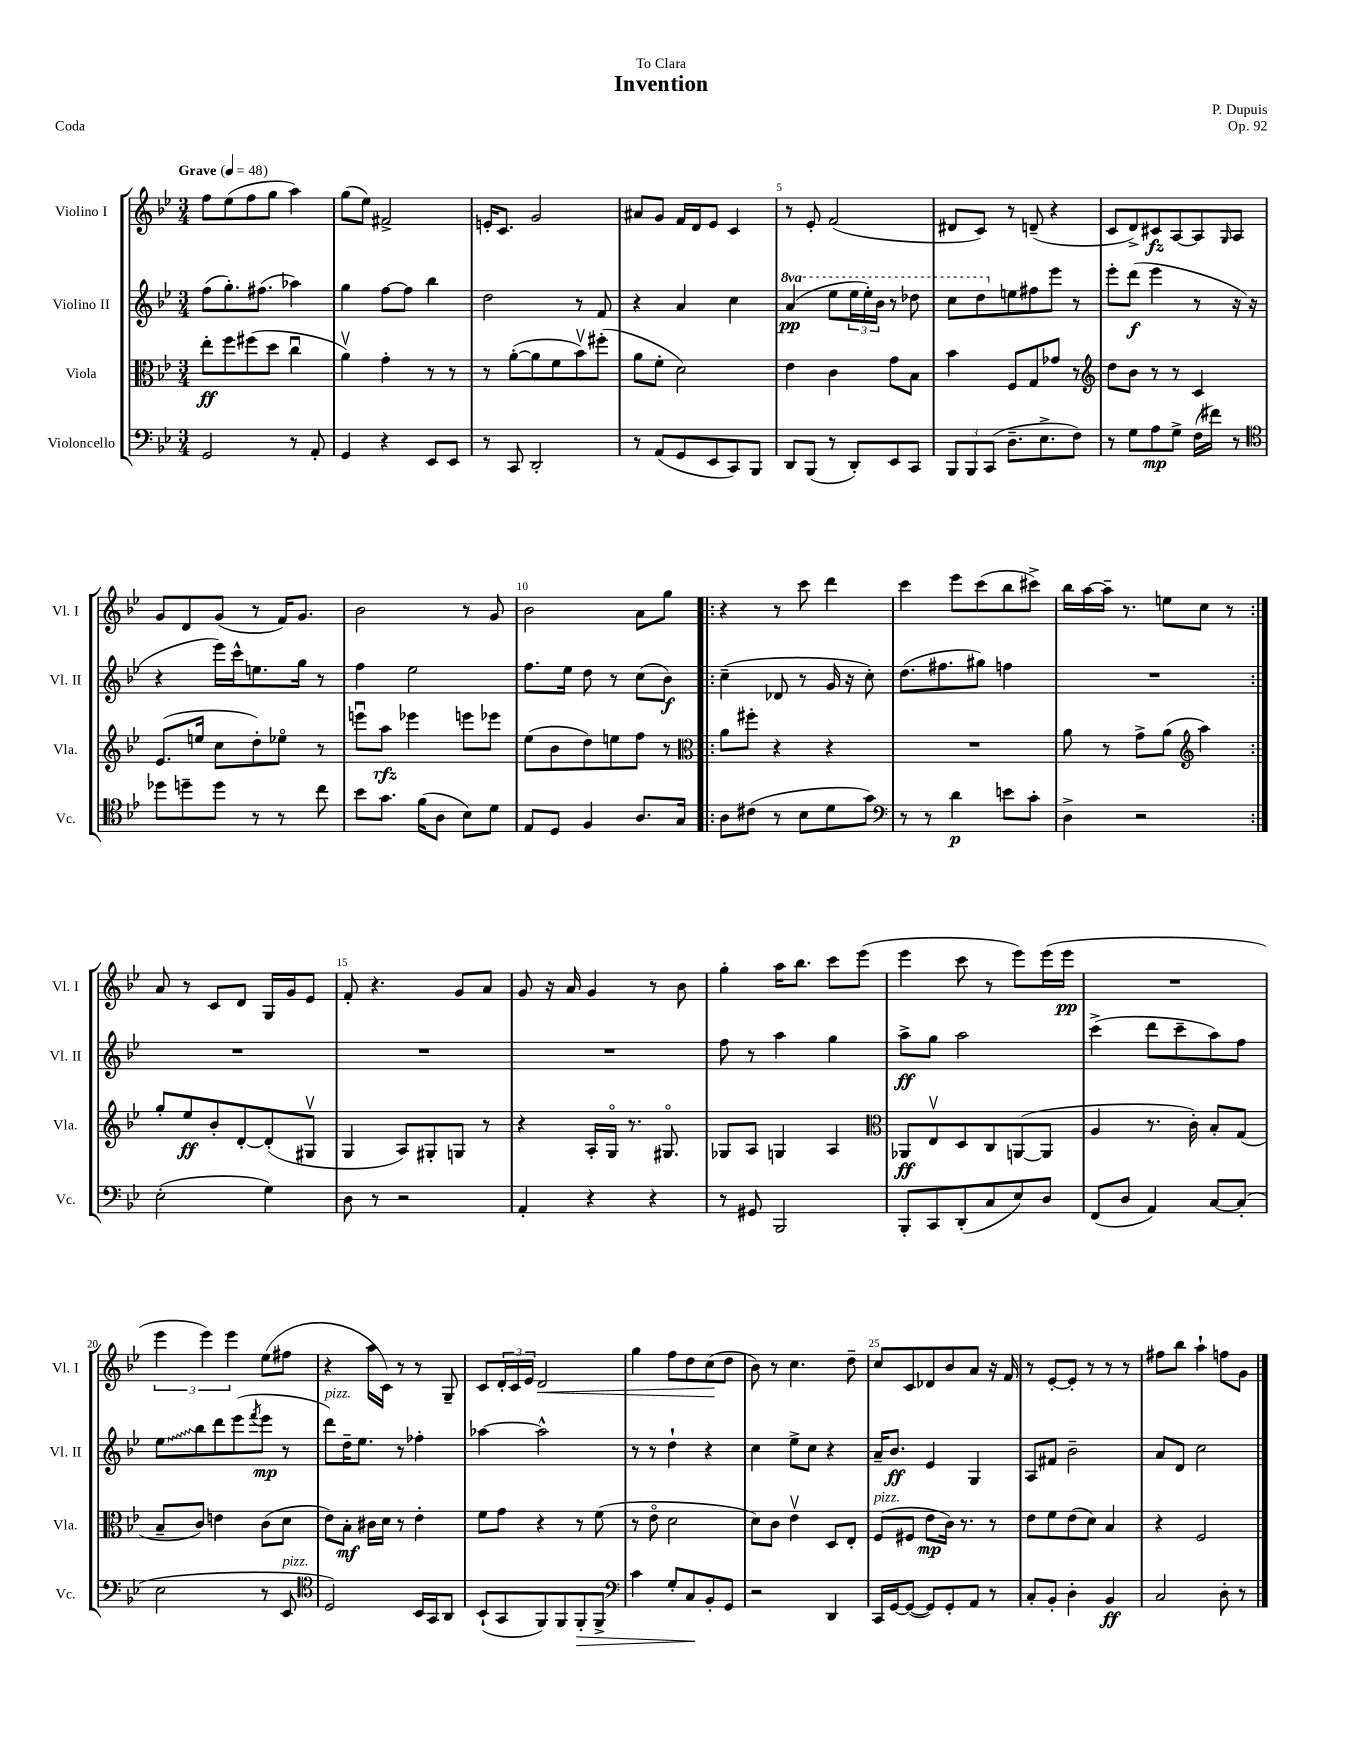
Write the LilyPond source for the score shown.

\header { title = "Invention" composer = "P. Dupuis" dedication = "To Clara" opus = "Op. 92" piece = "Coda" }
<<
\new StaffGroup <<
\new Staff = "s0" \with { instrumentName = "Violino I" shortInstrumentName = "Vl. I" } {
    \clef treble \key bes \major \numericTimeSignature \time 3/4 \tempo "Grave" 4 = 48
    f''8 ees''8( f''8 g''8 a''4) |
    g''8( ees''8) fis'2-> |
    e'16-. c'8. g'2 |
    ais'8 g'8 f'16 d'16 ees'8 c'4 |
    r8 ees'8-. f'2( |
    dis'8 c'8) r8 d'8--( r4 |
    c'8 d'8->) cis'8\fz a8~ a8 \grace { g16 } a8 |
    g'8 d'8 g'8( r8 f'16) g'8. |
    bes'2 r8 g'8 |
    bes'2 a'8 g''8 |
    \repeat volta 2 { r4 r8 c'''8 d'''4 |
    c'''4 ees'''8 c'''8( bes''8 cis'''8->) |
    bes''16 a''16~ a''16-- r8. e''8 c''8 r8 | }
    a'8 r8 c'8 d'8 g16 g'16 ees'8 |
    f'8-. r4. g'8 a'8 |
    g'8 r16 a'16 g'4 r8 bes'8 |
    g''4-. a''16 bes''8. c'''8 ees'''8( |
    ees'''4 c'''8 r8 ees'''8) ees'''16( ees'''16\pp |
    R2. |
    \tuplet 3/2 { ees'''4 ees'''4) ees'''4 } ees''8( fis''8 |
    r4 a''16 c'16) r8 r8 g8-- |
    c'8 \tuplet 3/2 { d'16-. c'16 ees'16 } d'2\< |
    g''4 f''8 d''8 c''8\!( d''8 |
    bes'8) r8 c''4. d''8-- |
    c''8 c'8 des'8 bes'8 a'8 r16 f'16 |
    r8 ees'8~-. ees'8-. r8 r8 r8 |
    fis''8 bes''8 a''4-! f''8 g'8 \bar "|." |
}
\new Staff = "s1" \with { instrumentName = "Violino II" shortInstrumentName = "Vl. II" } {
    \clef treble \key bes \major \numericTimeSignature \time 3/4 \set Staff.ottavationMarkups = #ottavation-simple-ordinals
    f''8( g''8.-.) fis''8.( aes''4) |
    g''4 f''8~ f''8 bes''4 |
    d''2 r8 f'8 |
    r4 a'4 c''4 |
    \ottava #1 a''4\pp( ees'''8 \tuplet 3/2 { ees'''16 ees'''16-.) bes''16 } r8 des'''8 |
    c'''8 d'''8 \ottava #0 e''8 fis''8 ees'''8 r8 |
    ees'''8-. d'''8\f( ees'''4 r8 r16 r16 |
    r4 ees'''16) c'''16-^ e''8. g''16 r8 |
    f''4 ees''2 |
    f''8. ees''16 d''8 r8 c''8( bes'8\f) |
    \repeat volta 2 { c''4--( des'8 r8 g'16 r16 c''8-.) |
    d''8.( fis''8. gis''8) f''4 |
    R2. | }
    R2. |
    R2. |
    R2. |
    f''8 r8 a''4 g''4 |
    a''8->\ff g''8 a''2 |
    c'''4->( d'''8 c'''8-- a''8) f''8 |
    \once \override Glissando.style = #'zigzag ees''8\glissando bes''8 d'''8 ees'''8( \acciaccatura { f'''8 } ees'''8\mp r8 |
    d'''8^\markup { \italic "pizz." }) d''16-- ees''8. r8 fes''4-. |
    aes''4~ aes''2-^ |
    r8 r8 d''4-! r4 |
    c''4 ees''8-> c''8 r4 |
    a'16-- bes'8.\ff ees'4 g4 |
    a8 fis'8 bes'2-- |
    a'8 d'8 c''2 \bar "|." |
}
\new Staff = "s2" \with { instrumentName = "Viola" shortInstrumentName = "Vla." } {
    \clef alto \key bes \major \numericTimeSignature \time 3/4
    ees''8-.\ff f''8 fis''8( d''8 c''4\downbow |
    a'4\upbow) g'4-. r8 r8 |
    r8 a'8~-.( a'8 f'8 bes'8\upbow) fis''8-.( |
    a'8 f'8-. d'2) |
    ees'4 c'4 g'8 bes8 |
    bes'4 f8 g8 ges'8 r8 |
    \clef treble d''8 bes'8 r8 r8 c'4 |
    ees'8.( e''16 c''8 d''8-.) ees''8\flageolet r8 |
    e'''8\downbow a''8\rfz ees'''4 e'''8 ees'''8 |
    ees''8( bes'8 d''8) e''8 f''8 r8 |
    \repeat volta 2 { \clef alto a'8 fis''8-. r4 r4 |
    R2. |
    a'8 r8 g'8-> a'8( \clef treble a''4) | }
    g''8-. ees''8\ff bes'8-. d'8~-. d'8-.( gis8\upbow |
    g4 a8) gis8-. g8 r8 |
    r4 a16-. g16\flageolet r8. gis8.\flageolet |
    ges8 a8 g4 a4 |
    \clef alto aes,8\ff ees8\upbow d8 c8 a,8~( a,8 |
    a4 r8. c'16-.) bes8-. g8( |
    bes8-- c'8) e'4 c'8( d'8 |
    ees'8) bes8-.\mf cis'16 d'16 r8 ees'4-. |
    f'8 g'8 r4 r8 f'8( |
    r8 ees'8\flageolet d'2 |
    d'8) c'8 ees'4\upbow d8 ees8-. |
    f8^\markup { \italic "pizz." }( fis8 ees'8\mp c'16) r8. r8 |
    ees'8 f'8 ees'8( d'8) bes4 |
    r4 f2 \bar "|." |
}
\new Staff = "s3" \with { instrumentName = "Violoncello" shortInstrumentName = "Vc." } {
    \clef bass \key bes \major \numericTimeSignature \time 3/4
    g,2 r8 a,8-. |
    g,4 r4 ees,8 ees,8 |
    r8 c,8 d,2-. |
    r8 a,8( g,8 ees,8 c,8) bes,,8 |
    d,8 bes,,8( r8 d,8-.) ees,8 c,8 |
    \tuplet 3/2 { bes,,8 bes,,8 c,8( } d8.-- ees8.-> f8) |
    r8 g8 a8\mp g8-> f16( fis'16) r8 |
    \clef tenor des''8 d''8-- d''8 r8 r8 c''8 |
    bes'8 g'8. f'16( a8 bes8) d'8 |
    ees8 d8 f4 a8. g16 |
    \repeat volta 2 { a8 cis'8( r8 bes8 d'8 g'8) |
    \clef bass r8 r8 d'4\p e'8 c'8-. |
    d4-> r2 | }
    ees2-.( g4) |
    d8 r8 r2 |
    a,4-. r4 r4 |
    r8 gis,8 bes,,2 |
    bes,,8-. c,8 d,8-.( c8 ees8) d8 |
    f,8( d8 a,4) c8~ c8-.( |
    ees2 r8 ees,8^\markup { \italic "pizz." } |
    \clef tenor d2) bes,16 g,16 a,8 |
    bes,8-!( g,8 f,8) f,8 f,8-.\> f,8-> |
    \clef bass c'4 g8-. c8\! bes,8-. g,8 |
    r2 d,4 |
    c,16 g,16~ g,8~( g,8) g,8-. a,8 r8 |
    c8-. bes,8-. d4-. bes,4\ff |
    c2 d8-. r8 \bar "|." |
}
>>
>>
\layout { \context { \Score \override BarNumber.break-visibility = ##(#f #t #t) barNumberVisibility = #(every-nth-bar-number-visible 5) } }
